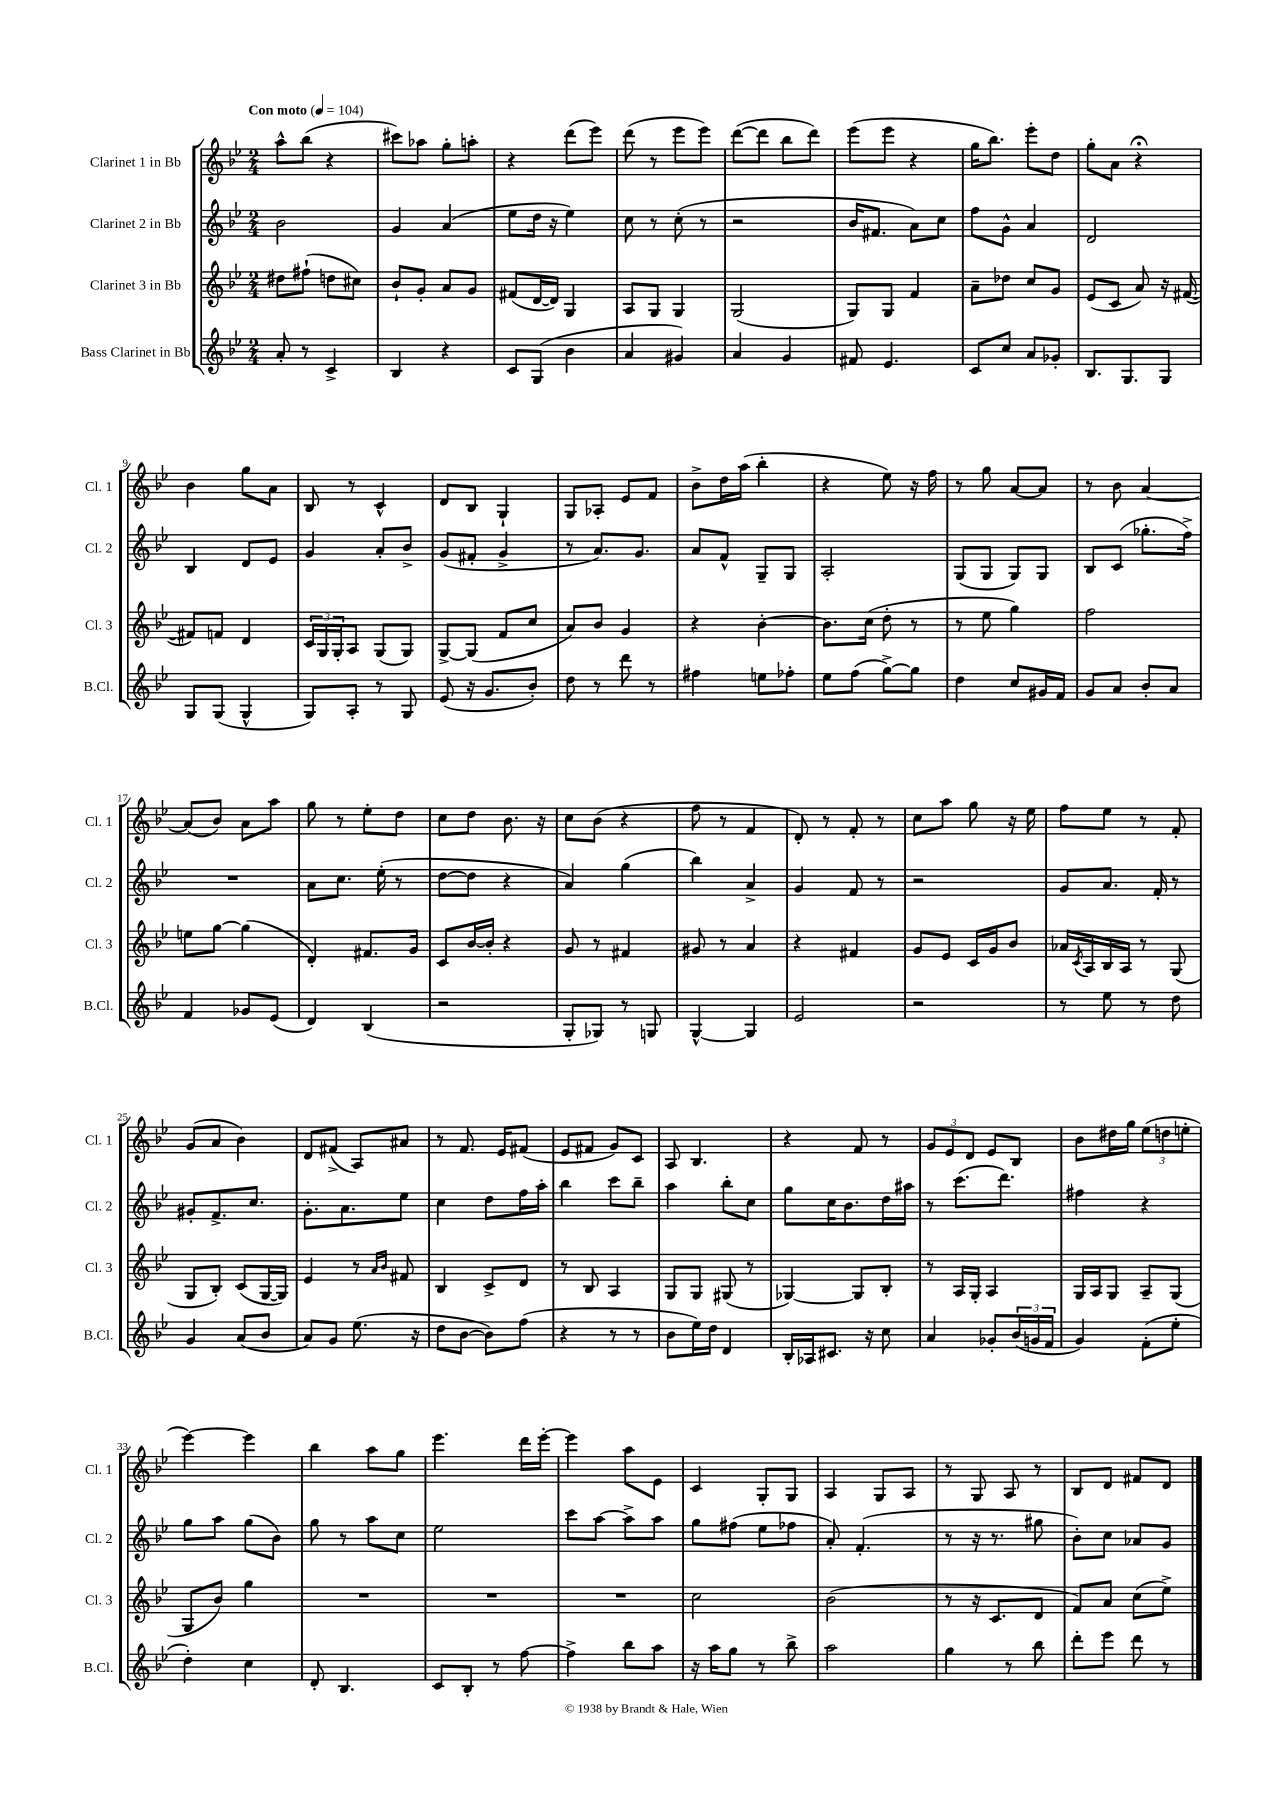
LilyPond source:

<<
\new StaffGroup <<
\new Staff = "s0" \with { instrumentName = "Clarinet 1 in Bb" shortInstrumentName = "Cl. 1" } {
    \clef treble \key bes \major \numericTimeSignature \time 2/4 \tempo "Con moto" 4 = 104
    a''8-^ bes''8( r4 |
    cis'''8) aes''8 g''8-. a''8-. |
    r4 d'''8( ees'''8) |
    d'''8( r8 ees'''8 ees'''8) |
    d'''8~( d'''8 bes''8 d'''8) |
    ees'''8( ees'''8 r4 |
    g''16 bes''8.) ees'''8-. d''8 |
    g''8-. a'8 r4\fermata |
    bes'4 g''8 a'8 |
    bes8 r8 c'4-^ |
    d'8 bes8 g4-! |
    g8 aes8-. ees'8 f'8 |
    bes'8-> d''16 a''16( bes''4-. |
    r4 ees''8) r16 f''16 |
    r8 g''8 a'8~ a'8 |
    r8 bes'8 a'4~ |
    a'8( bes'8) a'8 a''8 |
    g''8 r8 ees''8-. d''8 |
    c''8 d''8 bes'8. r16 |
    c''8 bes'8( r4 |
    f''8 r8 f'4 |
    d'8-.) r8 f'8-. r8 |
    c''8 a''8 g''8 r16 ees''16 |
    f''8 ees''8 r8 f'8-. |
    g'8( a'8 bes'4) |
    d'8 fis'8->( a8) ais'8 |
    r8 f'8. ees'16 fis'8( |
    ees'8 fis'8 g'8) c'8 |
    a8 bes4. |
    r4 f'8 r8 |
    \tuplet 3/2 { g'8 ees'8 d'8 } ees'8 bes8 |
    bes'8 dis''16 g''16 \tuplet 3/2 { ees''8( d''8 e''8-. } |
    ees'''4~) ees'''4 |
    bes''4 a''8 g''8 |
    ees'''4. d'''16 ees'''16~-. |
    ees'''4 a''8 ees'8 |
    c'4 g8-. g8 |
    a4 g8 a8 |
    r8 g8 a8 r8 |
    bes8 d'8 fis'8 d'8 \bar "|." |
}
\new Staff = "s1" \with { instrumentName = "Clarinet 2 in Bb" shortInstrumentName = "Cl. 2" } {
    \clef treble \key bes \major \numericTimeSignature \time 2/4
    bes'2 |
    g'4 a'4( |
    ees''8 d''16 r16 ees''4) |
    c''8 r8 c''8-.( r8 |
    r2 |
    bes'16 fis'8. a'8) c''8 |
    f''8 g'8-^ a'4 |
    d'2 |
    bes4 d'8 ees'8 |
    g'4 a'8-. bes'8-> |
    g'8( fis'8-. g'4-> |
    r8 a'8.) g'8. |
    a'8 f'8-^ g8-- g8 |
    a2-. |
    g8( g8 g8) g8 |
    bes8 c'8( ges''8.-. f''16->) |
    R2 |
    a'8 c''8. ees''16-.( r8 |
    d''8~ d''8 r4 |
    a'4) g''4( |
    bes''4) a'4-> |
    g'4 f'8 r8 |
    r2 |
    g'8 a'8. f'16-. r8 |
    gis'8-. f'8.-> c''8. |
    g'8.-. a'8. ees''8 |
    c''4 d''8 f''16 a''16-. |
    bes''4 c'''8 bes''8-- |
    a''4 bes''8-. c''8 |
    g''8 c''16 bes'8. d''16 ais''16 |
    r8 c'''8.( d'''8.) |
    fis''4 r4 |
    g''8 a''8 g''8( bes'8) |
    g''8 r8 a''8 c''8 |
    ees''2 |
    c'''8 a''8~ a''8-> a''8 |
    g''8 fis''8( ees''8 fes''8 |
    a'8-.) f'4.-.( |
    r8 r16 r8. gis''8 |
    bes'8-.) c''8 aes'8 g'8 \bar "|." |
}
\new Staff = "s2" \with { instrumentName = "Clarinet 3 in Bb" shortInstrumentName = "Cl. 3" } {
    \clef treble \key bes \major \numericTimeSignature \time 2/4
    dis''8 fis''8-!( d''8 cis''8) |
    bes'8-! g'8-. a'8 g'8 |
    fis'8( d'16~ d'16) g4 |
    a8 g8 g4 |
    g2( |
    g8) g8 f'4 |
    a'8-- des''8 c''8 g'8 |
    ees'8( c'8 a'8) r16 fis'16~( |
    fis'8) f'8 d'4 |
    \tuplet 3/2 { c'16 g16 g16-. } a8 g8( g8) |
    g8~-> g8( f'8 c''8 |
    a'8) bes'8 g'4 |
    r4 bes'4~-. |
    bes'8. c''16( d''8-. r8 |
    r8 ees''8 g''4) |
    f''2 |
    e''8 g''8~ g''4( |
    d'4-.) fis'8. g'16 |
    c'8 bes'16~ bes'16-. r4 |
    g'8 r8 fis'4 |
    gis'8 r8 a'4 |
    r4 fis'4 |
    g'8 ees'8 c'16 g'16 bes'8 |
    aes'16 \acciaccatura { c'8 } a16 bes16 a16 r8 g8( |
    g8 bes8-.) c'8( g16~ g16) |
    ees'4 r8 \grace { a'16 bes'16 } fis'8 |
    bes4 c'8-> d'8 |
    r8 bes8 a4 |
    g8 g8 gis8( r8 |
    ges4~) ges8 bes8-. |
    r8 a16 g16-. a4 |
    g16 a16 g8 a8-- g8( |
    g8 bes'8) g''4 |
    R2 |
    R2 |
    R2 |
    c''2 |
    bes'2( |
    r8 r16 c'8. d'8 |
    f'8) a'8 c''8( ees''8->) \bar "|." |
}
\new Staff = "s3" \with { instrumentName = "Bass Clarinet in Bb" shortInstrumentName = "B.Cl." } {
    \clef treble \key bes \major \numericTimeSignature \time 2/4
    a'8-. r8 c'4-> |
    bes4 r4 |
    c'8 g8( bes'4 |
    a'4 gis'4) |
    a'4 g'4 |
    fis'8 ees'4. |
    c'8 c''8 a'8 ges'8-. |
    bes8. g8. g8 |
    g8 g8( g4-^ |
    g8) a8-. r8 g8 |
    ees'8( r16 g'8. bes'8-.) |
    d''8 r8 d'''8 r8 |
    fis''4 e''8 fes''8-. |
    ees''8 f''8( g''8~->) g''8 |
    d''4 c''8 gis'16 f'16 |
    g'8 a'8 bes'8-. a'8 |
    f'4 ges'8 ees'8( |
    d'4) bes4( |
    r2 |
    g8-. ges8) r8 g8 |
    g4~-^ g4 |
    ees'2 |
    r2 |
    r8 ees''8 r8 d''8 |
    g'4 a'8( bes'8 |
    a'8) g'8 ees''8.( r16 |
    d''8 bes'8~ bes'8) f''8( |
    r4 r8 r8 |
    bes'8 ees''16) d''16 d'4 |
    bes16-. aes16 cis'8. r16 c''8 |
    a'4 ges'8-. \tuplet 3/2 { bes'16( g'16 f'16 } |
    g'4) f'8-.( ees''8-. |
    d''4-.) c''4 |
    d'8-. bes4. |
    c'8 bes8-. r8 f''8~ |
    f''4-> bes''8 a''8 |
    r16 a''16 g''8 r8 bes''8-> |
    a''2 |
    g''4 r8 bes''8 |
    d'''8-. ees'''8 d'''8 r8 \bar "|." |
}
>>
>>
